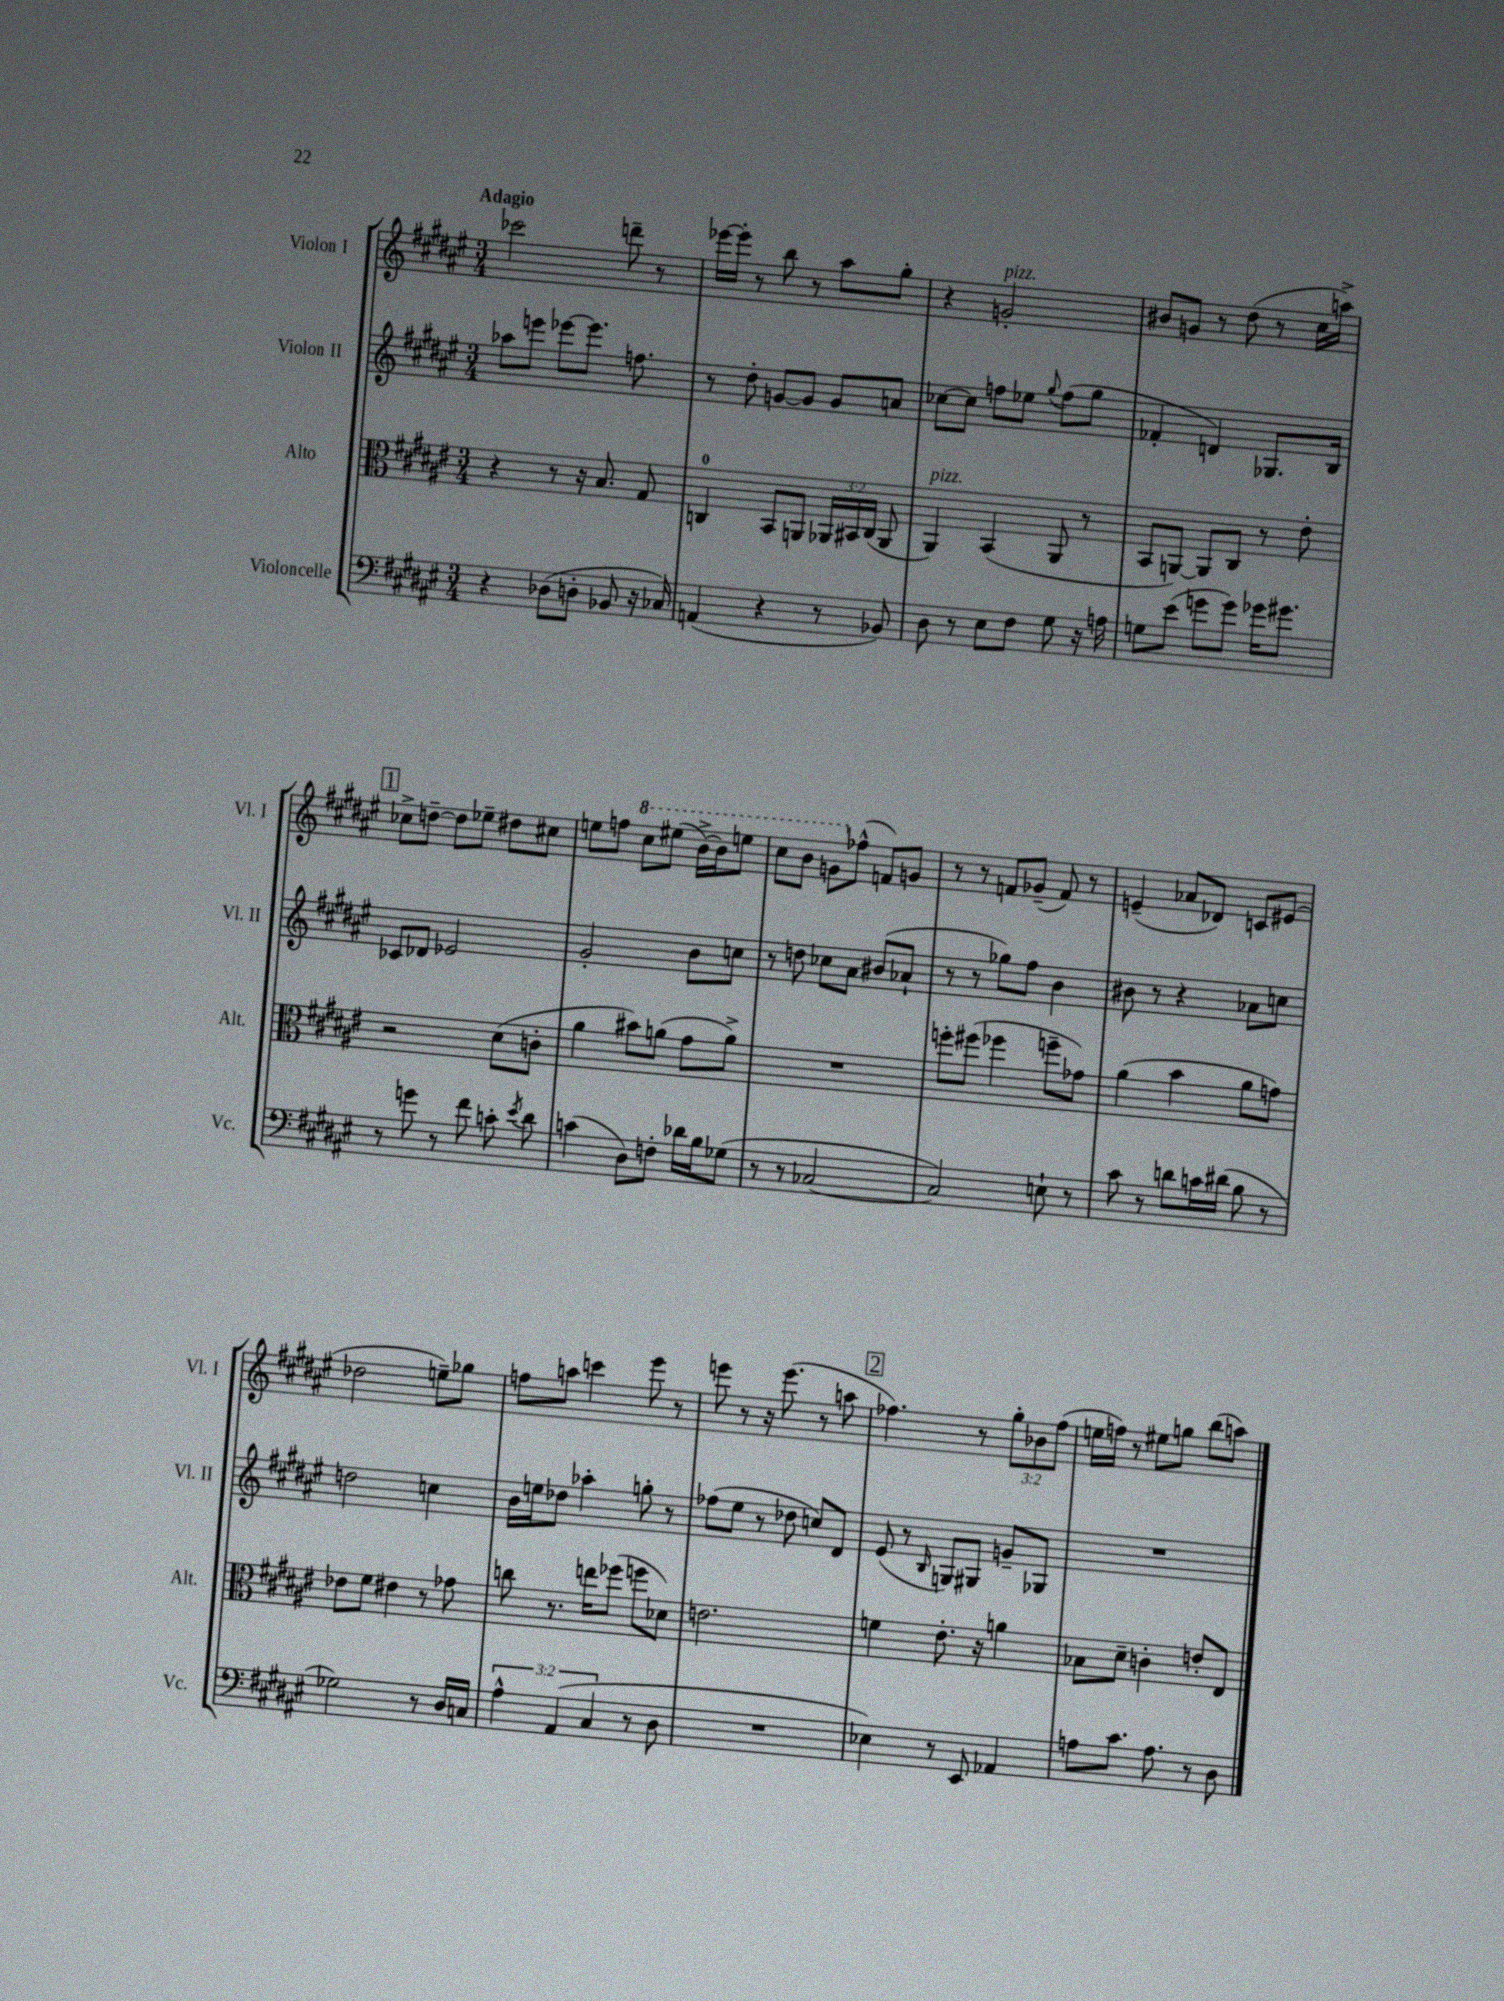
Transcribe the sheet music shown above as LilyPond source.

<<
\new StaffGroup <<
\new Staff = "s0" \with { instrumentName = "Violon I" shortInstrumentName = "Vl. I" } {
    \clef treble \key fis \major \numericTimeSignature \time 3/4 \override Staff.TupletNumber.text = #tuplet-number::calc-fraction-text \tempo "Adagio"
    \autoBeamOff ces'''2 d'''8-- r8 |
    ees'''16[~ ees'''16]-. r8 b''8 r8 ais''8[ gis''8]-. |
    r4 g'2-.^\markup { \italic "pizz." } |
    bis'8[ g'8] r8 dis''8( r8 cis''16[ a''16]->) |
    \mark \markup { \box "1" } ces''8[-> d''8]~-- d''8[ ees''8]-- dis''8[ cis''8] |
    e''8[ f''8] \ottava #1 cis'''8[ eis'''!8]( b''16[~->) b''16 e'''8] |
    cis'''8[ b''8] g''8[ \ottava #0 fes''8]-^( f'8[) g'8] |
    r8 r8 f'8[ ges'8]--( f'8) r8 |
    e'4--( aes'8[ des'8]) c'8[ eis'8]( |
    des''2 e''8[--) ges''8] |
    f''8[ a''8] c'''4 eis'''8 r8 |
    e'''8 r8 r16 e'''8.( r8 a''8 |
    \mark \markup { \box "2" } fes''4.) r8 \tuplet 3/2 { gis''8[-. bes'8 fes''8]( } |
    e''16[ f''16]) r8 eis''8[ g''8] b''8[( a''8]) \bar "|." |
}
\new Staff = "s1" \with { instrumentName = "Violon II" shortInstrumentName = "Vl. II" } {
    \clef treble \key fis \major \numericTimeSignature \time 3/4
    \autoBeamOff aes''8[ e'''8] ees'''8[~ ees'''8.] f''8. |
    r8 dis''8-. g'8[~ g'8] g'8[ a'8] |
    ces''8[~ ces''8] f''8[ ees''8] \appoggiatura { gis''8 } f''8[( gis''8] |
    fes'4-. d'4) ges8.[ b16] |
    \mark \markup { \box "1" } ces'8[ des'8] ees'2 |
    gis'2-. b'8[ c''8] |
    r8 d''8 ces''8[ ais'8] bis'8[( aes'8]-! |
    r8 r8 ges''8[) fis''8] b'4 |
    bis'8 r8 r4 aes'8[ c''8] |
    d''2 c''4 |
    b'16[ e''16 des''8] aes''4-. g''8-. r8 |
    fes''8[( eis''8] r8 des''8 c''8[) dis'8] |
    \mark \markup { \box "2" } eis'8( r8 \grace { b16 } g8[) gis8] g'8[-- ges8] |
    R2. \bar "|." |
}
\new Staff = "s2" \with { instrumentName = "Alto" shortInstrumentName = "Alt." } {
    \clef alto \key fis \major \numericTimeSignature \time 3/4 \override Staff.TupletNumber.text = #tuplet-number::calc-fraction-text
    \autoBeamOff r4 r8 r16 b8. gis8 |
    c4-0 b,8[ a,8] \tuplet 3/2 { aes,16[ bis,16 c16]( } aes,8 |
    ais,4^\markup { \italic "pizz." }) b,4( ais,8 r8 |
    b,8[ a,8]~) a,8[ cis8] r8 eis'8-. |
    \mark \markup { \box "1" } r2 dis'8[( c'8]-. |
    ais'4 bis'8[) a'8]( gis'8[ a'8]->) |
    R2. |
    f''8[-. fis''8]( fes''4 f''8[-- ges'8]) |
    ais'4( b'4 ais'8[ g'8]) |
    ees'8[ fis'8] eis'4 r8 ges'8 |
    c''8 r8. e''16[ fes''8]( f''8[ des'8]) |
    e'2. |
    \mark \markup { \box "2" } f'4 eis'8.-. r16 a'4 |
    bes8[ dis'8]-- c'4-. e'8[-. eis8] \bar "|." |
}
\new Staff = "s3" \with { instrumentName = "Violoncelle" shortInstrumentName = "Vc." } {
    \clef bass \key fis \major \numericTimeSignature \time 3/4 \override Staff.TupletNumber.text = #tuplet-number::calc-fraction-text
    \autoBeamOff r4 des8[( d8]-. bes,8 r16 ces16) |
    a,4( r4 r8 bes,8) |
    dis8 r8 eis8[ fis8] gis8 r16 a16 |
    g8[ eis'8]( g'8[ g'8]) ges'16[ gis'8.] |
    \mark \markup { \box "1" } r8 g'8 r8 fis'8 c'8-. \acciaccatura { eis'8 } dis'8 |
    c'4( dis8[) f8]-. des'16[ b16 ges8]( |
    r8 r8 ces2~ |
    ces2) e8-! r8 |
    cis'8 r8 d'8[ c'16 dis'16]( b8 r8 |
    ges2) r8 dis16[ c16] |
    \tuplet 3/2 { ais4-^ ais,4( cis4 } r8 dis8 |
    R2. |
    \mark \markup { \box "2" } ees4) r8 eis,8 aes,4 |
    a8[ cis'8.] a8. r8 dis8 \bar "|." |
}
>>
>>
\layout { \context { \Score \remove "Bar_number_engraver" } }
